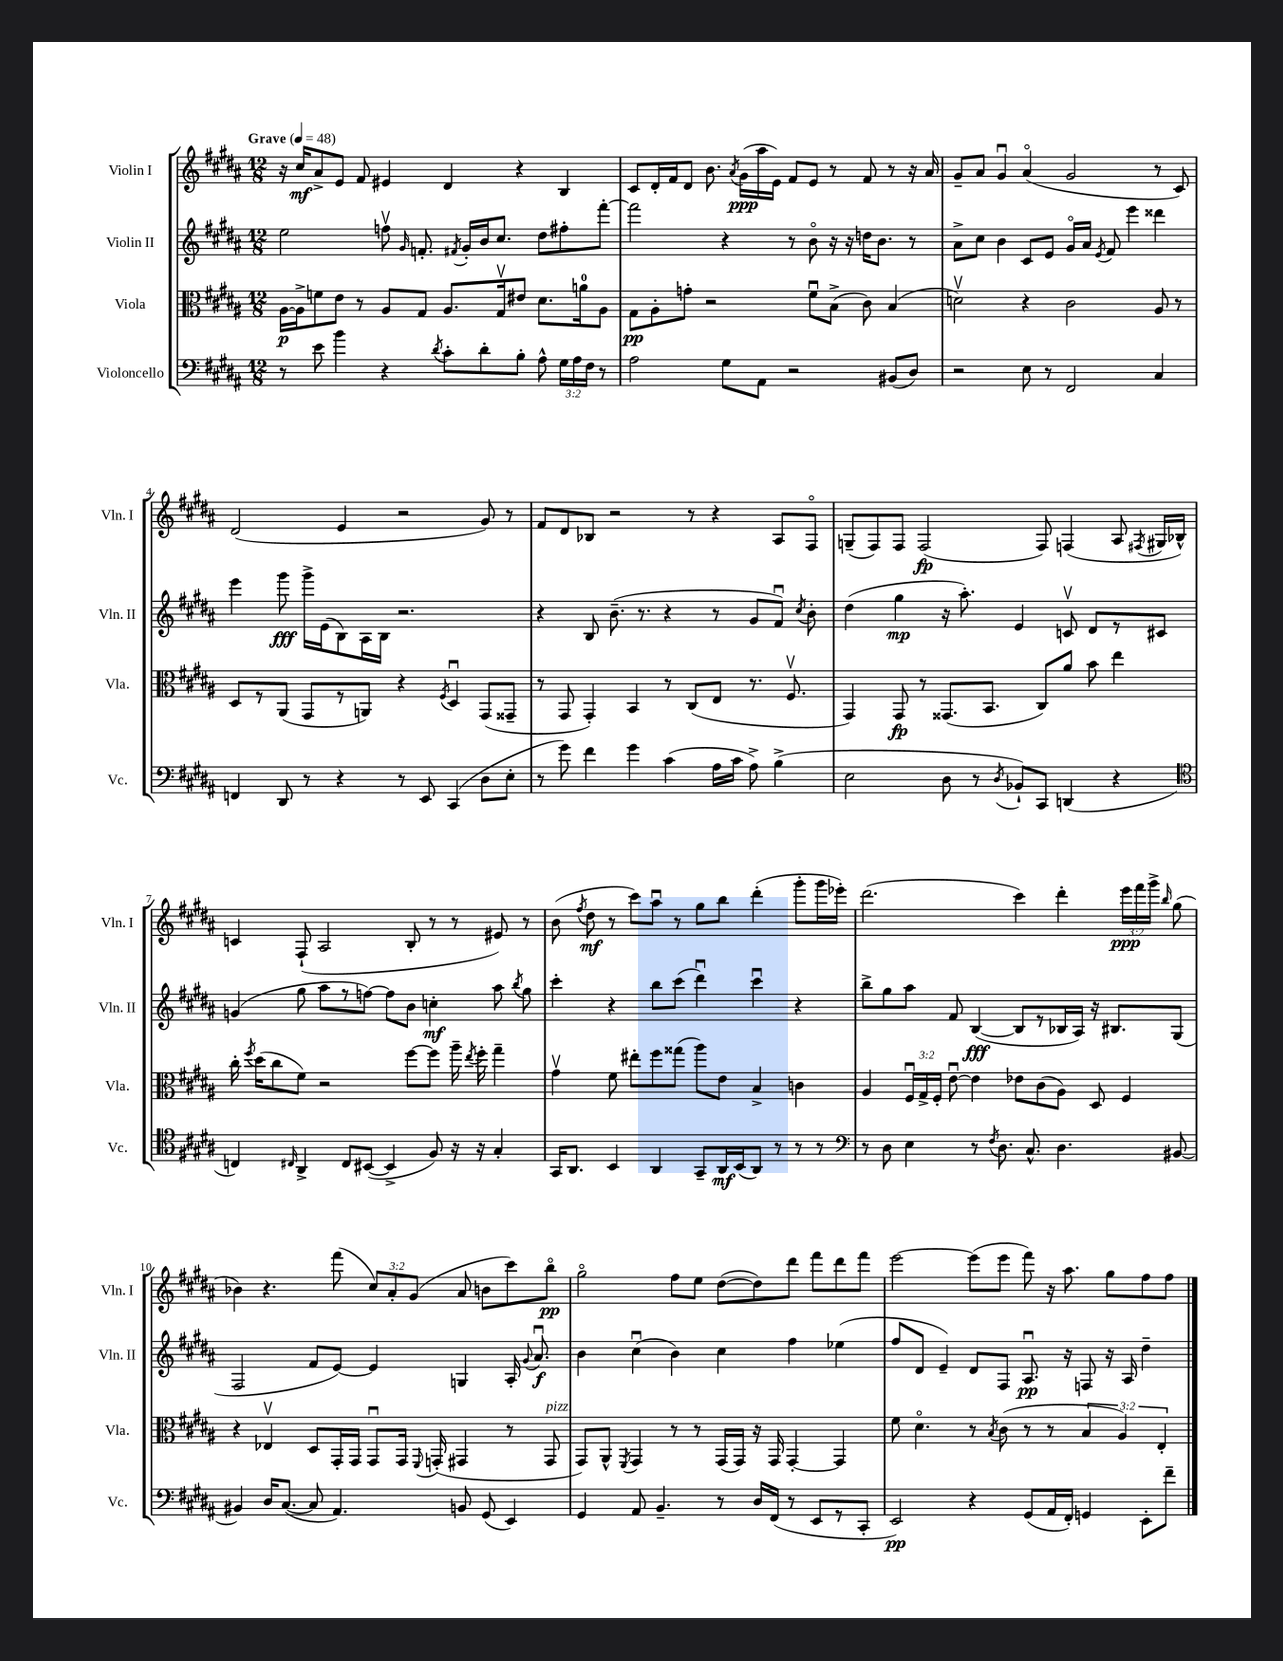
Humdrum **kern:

**kern	**kern	**kern	**kern
*staff4	*staff3	*staff2	*staff1
*clefF4	*clefC3	*clefG2	*clefG2
*k[f#c#g#d#a#]	*k[f#c#g#d#a#]	*k[f#c#g#d#a#]	*k[f#c#g#d#a#]
*M12/8	*M12/8	*M12/8	*M12/8
*MM48	*MM48	*MM48	*MM48
8r	[16A#	2ee	16r
.	16A#^]	.	16cc#
8e	8f	.	8a#^
4b	8e	.	8e
.	8r	.	8f#
4r	8A#	8ffv	4e#
.	.	16qqg#	.
.	8G#	8.f'	.
8qd#	.	.	.
8c#'	8.A#	.	4d#
.	.	8qf#	.
.	.	16g#'	.
8d#'	.	16b	.
.	16G#v	8.cc#	.
8B'	8e#	.	4r
8A#^^	8.d#	8dd#	.
24G#	.	8ff#'	4B
24A#	.	.	.
.	16a	.	.
24F#	.	.	.
8r	8A#	[8fff#'	.
=	=	=	=
2A#	8G#	2fff#]	8c#
.	8A#'	.	16d#'
.	.	.	16f#
.	8g'	.	8d#
.	2r	.	8.b
8G#	.	4r	.
.	.	.	8qa#
.	.	.	(16g#
8AA#	.	.	16aa#
.	.	.	16e)
2r	.	8r	8f#
.	8f#u	8bo	8e
.	(8B^	16r	8r
.	.	16r	.
.	8c#)	16dd	8f#
.	.	8.b	.
(8BB#	(4B	.	8r
8D#)	.	8r	16r
.	.	.	16a#
=	=	=	=
2r	2dv)	8a#^	8g#~
.	.	8cc#	8a#
.	.	4b	4g#u
8E	4r	8c#	(4a#o
8r	.	8e	.
2FF#	2c#	16g#o	2g#
.	.	16a#	.
.	.	8qe	.
.	.	8f#	.
.	.	4eee	.
4C#	8A#	4ddd##	8r
.	8r	.	8c#)
=	=	=	=
4FF	8D#	4eee	(2d#
.	8r	.	.
8DD#	(8AA#	8ggg#	.
8r	8GG#	16ggg#^	.
.	.	(16e	.
4r	8r	8B)	4e
.	8AA)	16A#	.
.	.	16B	.
8r	4r	2.r	2r
8EE	.	.	.
.	8qF#	.	.
(4CC#	4D#u	.	.
8D#	(8GG#	.	8g#)
8E'	8GG##~	.	8r
=	=	=	=
8r	8r	4r	8f#
8g#)	8GG#	.	8d#
4f#	4GG#')	8B	8B-
.	.	(8.b~	2r
4g#	4BB	.	.
.	.	8.r	.
(4c#	8r	4r	.
.	(8C#	.	8r
16A#	8E	8r	4r
16c#	.	.	.
8A#^)	8.r	8g#	.
(4B^	.	8f#u)	8A#
.	8.F#v	.	.
.	.	8qcc#	.
.	.	8b'	8F#o
=	=	=	=
2E	4GG#)	(4dd#	(8G~
.	.	.	8F#)
.	8GG#	4gg#	8F#
.	8r	.	(2F#
8D#	(8.GG##	16r	.
.	.	8.aa#')	.
8r	.	.	.
.	8.BB	.	.
8qD#	.	.	.
8BB-`)	.	4e	.
8CC#	8C#)	.	8F#)
(4DD	8a#	8cv	(4F
.	8b	8d#	.
4r	4ee	8r	8A#
.	.	.	8qF#
.	.	8c#	16G#
.	.	.	16B-^^)
=	=	=	=
*clefC4	*	*	*
4C)	16cc#'	(4g	4c
.	8qff#	.	.
.	(16dd#	.	.
.	8cc#	.	.
16qqC#	.	.	.
4AA#^	8f#)	8gg#	(8F#`
.	2r	8aa#	2A#
8C#	.	8r	.
([8BB#	.	[8ff)	.
4BB#^]	.	8ff]	.
.	[8ff#	8b	8B'
8F#)	8ff#]	4cc'	8r
16r	16aa#~	.	8r
.	8qee	.	.
16r	16ff#'	.	.
4G#'	4gg#~	8aa#	8e#)
.	.	8qbb	.
.	.	8gg#	8r
=	=	=	=
16GG#	4g#v	4ccc#'	(8b
8.AA#	.	.	.
.	.	.	8qff#
.	.	.	8dd#
4BB	8f#	4r	8r
.	8ee#'	.	8ccc#)
4AA#	8ff#	8bb	8aa#u
.	(8gg##	(8ccc#	8r
8GG#~	8aa#)	4ddd#u)	8gg#
16AA#	8e	.	8bb
(16BB	.	.	.
8AA#)	4B^	4ccc#u	(4ddd#'
8r	.	.	.
8r	4c	4r	8ggg#'
8r	.	.	16ggg#
.	.	.	16eee-')
=	=	=	=
*clefF4	*	*	*
8r	4A#	8bb^	(2.ddd#
8D#	.	8gg#	.
4E	24F#u	8aa#	.
.	24G#^	.	.
.	24F#'	.	.
.	[8eu	8f#	.
8r	4e]	([4B	.
8qF#	.	.	.
8.D#	.	.	.
.	8e-	8B]	4ccc#)
8.C#^^	.	.	.
.	(8c#	8r	.
4.D#	8A#)	16B-	4ddd#'
.	.	16A#)	.
.	8D#	16r	.
.	.	8.B#	.
.	4F#	.	24eee
.	.	.	24fff#
.	.	.	24ggg#^
.	.	.	16qqbb
[8BB#	.	(8G#	(8gg#
=	=	=	=
4BB#]	4r	2F#	4b-)
16D#	4E-v	.	4.r
([8.C#	.	.	.
8C#]	8D#	8f#	.
4.AA#)	16GG#'	[8e)	(8fff#
.	16GG#	.	.
.	8GG#u	4e]	12cc#)
.	.	.	12a#'
.	16GG#	.	.
.	.	.	(12g#
.	8qqFF#	.	.
.	(16GG'	.	.
8BB	4GG#	4G	8a#
(8GG#	.	.	8b
4EE)	8r	16A#'	8ccc#)
.	.	8qqg#	.
.	.	8.a#u	.
.	8GG#	.	8bbo
=	=	=	=
4GG#	8GG#)	4b	2gg#o
.	8AA#^^	.	.
.	8qFF#	.	.
8AA#	4GG#	(4cc#u	.
4.BB~	.	.	.
.	8r	4b)	8ff#
.	8r	.	8ee
8r	(16GG#	4cc#	([8dd#
.	16GG#)	.	.
16D#	16r	.	8dd#])
(16FF#	16GG#	.	.
8r	[4GG#'	4ff#	8ddd#
8EE	.	.	8fff#
8r	4GG#]	(4ee-	8ddd#
8CC#'	.	.	8fff#
=	=	=	=
2EE)	8f#	8ff#	[2eee
.	4.d#o	8d#	.
.	.	4e~)	.
4r	8r	8d#	(8eee]
.	8qB	.	.
.	(8c#	8F#	8eee
(8GG#	8r	8.A#u	8fff#)
16AA#	8r	.	16r
16FF#')	.	16r	8.aa#
4GG	6B	8F	.
.	.	16r	8gg#
.	6A#)	.	.
.	.	16A#	.
8EE'	.	4dd#~	8ff#
.	6E'	.	.
8f#~	.	.	8ff#
==	==	==	==
*-	*-	*-	*-
